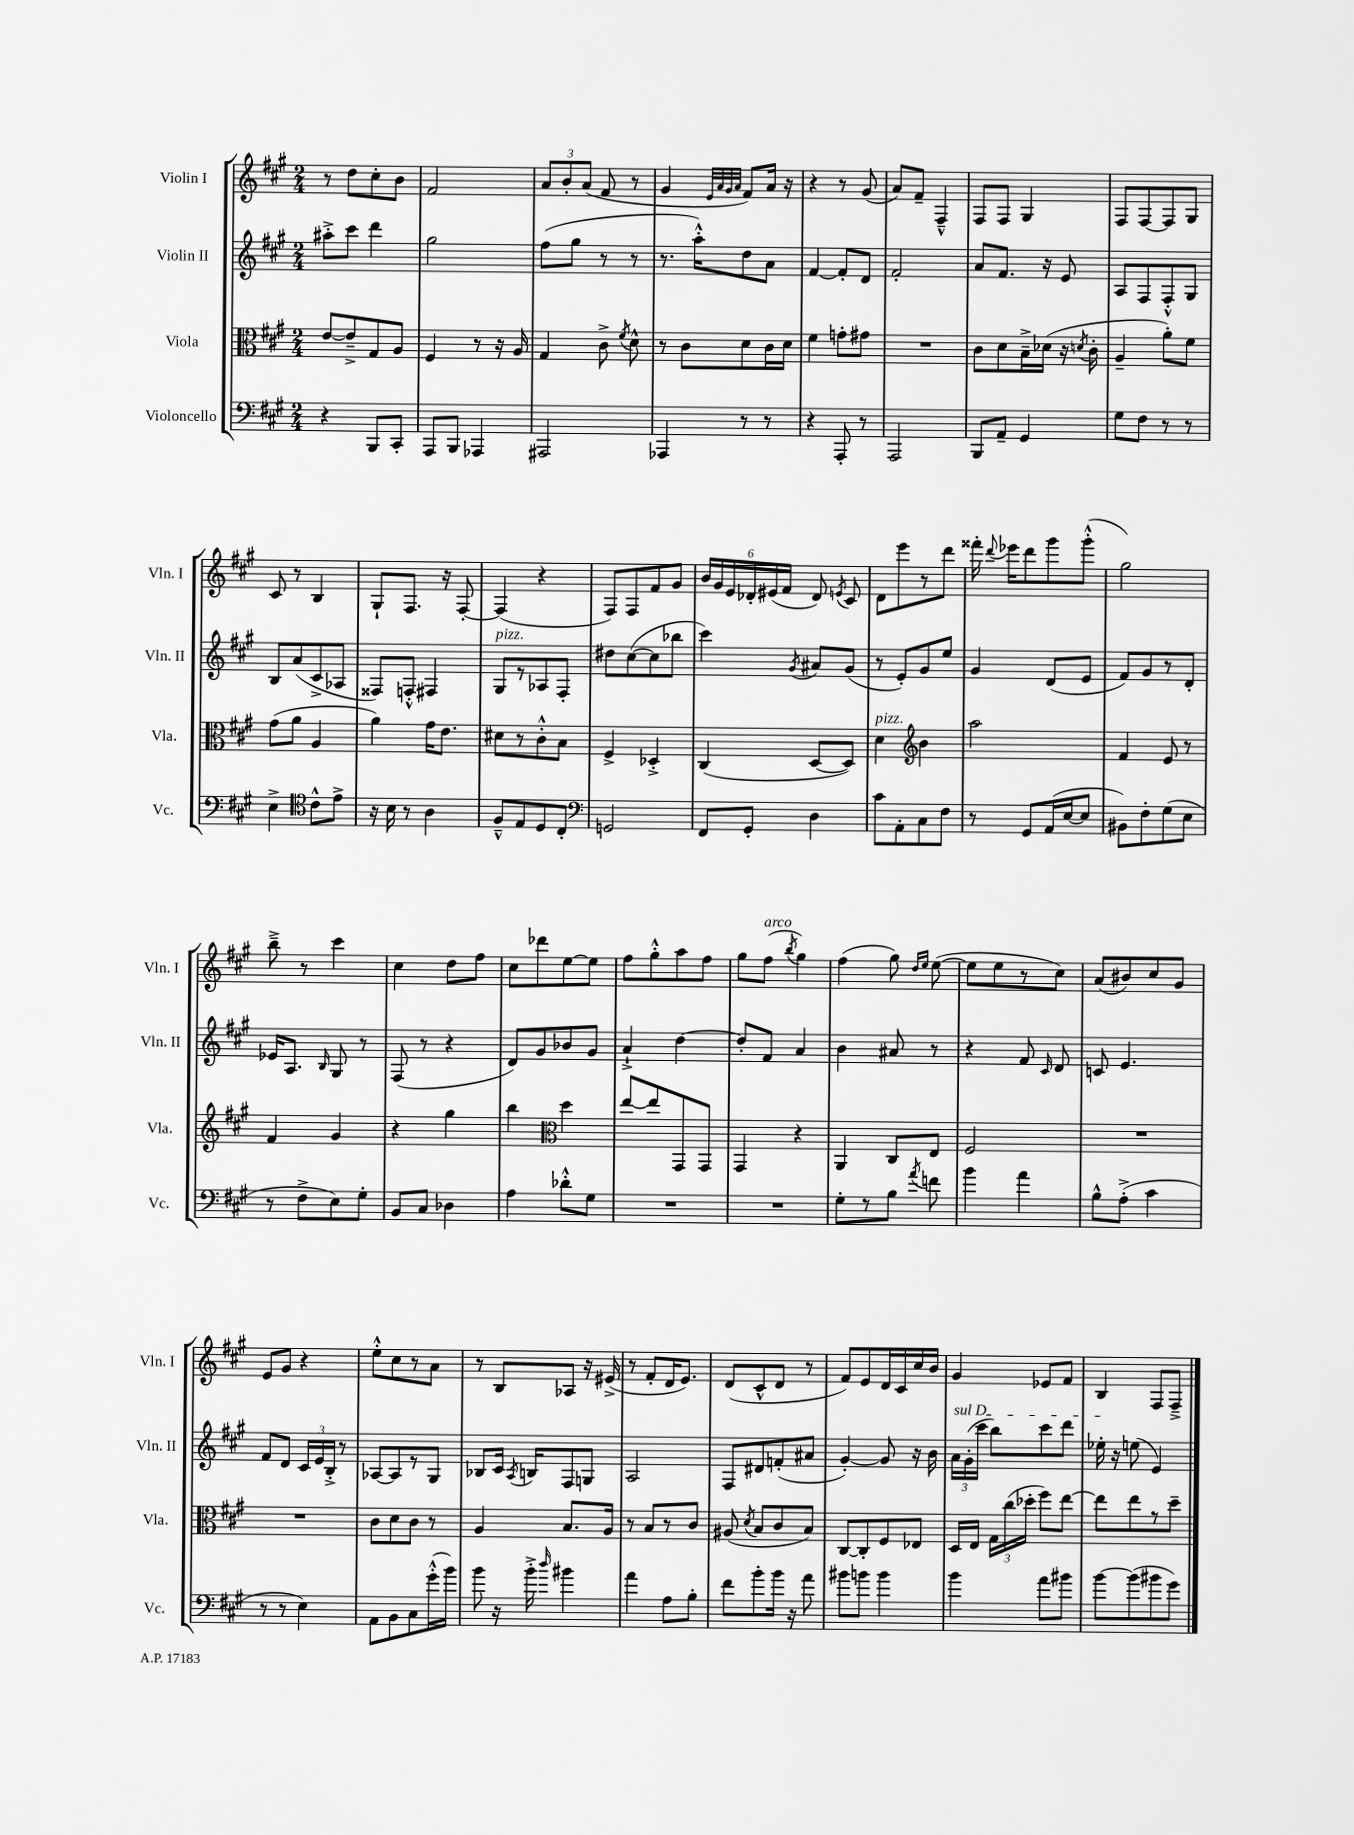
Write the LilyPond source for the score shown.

<<
\new StaffGroup <<
\new Staff = "s0" \with { instrumentName = "Violin I" shortInstrumentName = "Vln. I" } {
    \clef treble \key a \major \numericTimeSignature \time 2/4
    \autoBeamOff r8 d''8[ cis''8-. b'8] |
    fis'2 |
    \tuplet 3/2 { a'8[ b'8-. a'8]( } fis'8 r8 |
    gis'4 \grace { e'32[ a'32 gis'32 a'32] } fis'8[) a'16] r16 |
    r4 r8 gis'8( |
    a'8[) fis'8]-- fis4---^ |
    fis8[ fis8] gis4 |
    fis8[ fis8~ fis8 gis8] |
    cis'8 r8 b4 |
    gis8[-! fis8.] r16 fis8~-. |
    fis4( r4 |
    fis8[) fis8 fis'8 gis'8] |
    \tuplet 6/4 { b'16[ gis'16 e'16 des'16-. eis'16( fis'16] } des'8) \acciaccatura { e'8 } cis'8 |
    d'8[ e'''8 r8 d'''8] |
    fisis'''16-. \appoggiatura { d'''8 } ees'''16[ d'''8 gis'''8 gis'''8]-.-^( |
    gis''2) |
    b''8---> r8 cis'''4 |
    cis''4 d''8[ fis''8] |
    cis''8[ des'''8 e''8~ e''8] |
    fis''8[ gis''8-.-^ a''8 fis''8] |
    gis''8[ fis''8]^\markup { \italic "arco" }( \acciaccatura { b''8 } gis''4) |
    fis''4( gis''8) \grace { d''16[ e''16] } e''8~( |
    e''8[ e''8 r8 cis''8]) |
    a'8[( bis'8) cis''8 gis'8] |
    e'8[ gis'8] r4 |
    e''8[-.-^ cis''8 r8 a'8] |
    r8 b8[ aes8] r16 eis'16->( |
    r8 fis'8[-. d'16 e'8.]) |
    d'8[( cis'8-^ d'8] r8 |
    fis'8[) e'8 d'16 cis'16 cis''16 b'16] |
    gis'4 ees'8[ fis'8] |
    b4 fis8[ fis8]---> \bar "|." |
}
\new Staff = "s1" \with { instrumentName = "Violin II" shortInstrumentName = "Vln. II" } {
    \clef treble \key a \major \numericTimeSignature \time 2/4
    \autoBeamOff ais''8[-.-> cis'''8] d'''4 |
    gis''2 |
    fis''8[( gis''8] r8 r8 |
    r8. a''16[-.-^) d''8 a'8] |
    fis'4~ fis'8[-. d'8] |
    fis'2-. |
    a'8[ fis'8.] r16 e'8 |
    a8[ fis8 fis8-.-^ gis8] |
    b8[ a'8( cis'8-> aes8] |
    fisis8[) f8]-.-^ fis4 |
    gis8[^\markup { \italic "pizz." } r8 aes8 fis8]-. |
    dis''8[ cis''8~( cis''8 bes''8] |
    cis'''4) \acciaccatura { gis'8 } ais'8[ gis'8]( |
    r8 e'8[-.) gis'8 e''8] |
    gis'4 d'8[( e'8] |
    fis'8[) gis'8 r8 d'8]-. |
    ees'16[ a8.] \grace { b16 } gis8 r8 |
    fis8( r8 r4 |
    d'8[) gis'8 bes'8 gis'8] |
    a'4-!-> d''4~ |
    d''8[-. fis'8] a'4 |
    b'4 ais'8 r8 |
    r4 fis'8 \grace { cis'16 } d'8 |
    c'8 e'4. |
    fis'8[ d'8] \tuplet 3/2 { cis'16[ e'16 b16]-.-> } r8 |
    aes8[~ aes8 r8 gis8] |
    bes8[ cis'16] \acciaccatura { a8 } b16[ fis8 g8] |
    a2 |
    fis8[ dis'8 f'8-.( ais'8] |
    gis'4~-.) gis'8 r16 b'16 |
    \tuplet 3/2 { \once \override TextSpanner.bound-details.left.text = \markup { \italic "sul D" } a'16[\startTextSpan gis'16-.( cis'''16] } b''8[) cis'''8 d'''8] |
    ees''16-.\stopTextSpan r16 e''8( e'4) \bar "|." |
}
\new Staff = "s2" \with { instrumentName = "Viola" shortInstrumentName = "Vla." } {
    \clef alto \key a \major \numericTimeSignature \time 2/4
    \autoBeamOff e'8[~ e'8---> gis8 a8] |
    fis4 r8 r16 a16 |
    gis4 cis'8-> \acciaccatura { fis'8 } d'8-^ |
    r8 cis'8[ d'8 cis'16 d'16] |
    fis'4 g'8[-. gis'8] |
    R2 |
    cis'8[ d'8 b16---> des'16]( r16 \acciaccatura { d'8 } cis'16-. |
    a4-- a'8[-.) fis'8] |
    gis'8[( a'8] a4 |
    a'4) gis'16[ e'8.] |
    dis'8[ r8 cis'8-.-^ b8] |
    fis4-> des4-.-> |
    cis4( d8[~ d8]) |
    d'4^\markup { \italic "pizz." } \clef treble b'4 |
    a''2 |
    fis'4 e'8 r8 |
    fis'4 gis'4 |
    r4 gis''4 |
    b''4 \clef alto d''4 |
    e''8[~ e''8 gis,8 gis,8] |
    gis,4 r4 |
    a,4 cis8[ e8] |
    fis2 |
    R2 |
    R2 |
    cis'8[ d'8 cis'8] r8 |
    a4 b8.[ a16] |
    r8 b8[ r8 cis'8] |
    ais8( \acciaccatura { d'8 } b8[ cis'8 b8]) |
    cis8[~ cis8-. fis8 ees8] |
    d16[ e16] \tuplet 3/2 { gis16[ cis''16( des''16]-. } fis''8[) e''8]~ |
    e''8[ e''8 r8 d''8]-- \bar "|." |
}
\new Staff = "s3" \with { instrumentName = "Violoncello" shortInstrumentName = "Vc." } {
    \clef bass \key a \major \numericTimeSignature \time 2/4
    \autoBeamOff r4 b,,8[ cis,8]-. |
    a,,8[ b,,8] aes,,4 |
    ais,,2 |
    aes,,4 r8 r8 |
    r4 a,,8-. r8 |
    a,,2 |
    b,,8[ a,8]-- gis,4 |
    gis8[ fis8] r8 r8 |
    e4-> \clef tenor cis'8[-^ e'8]-> |
    r16 b16 r8 a4 |
    fis8[---^ e8 d8 cis8]-. |
    \clef bass g,2 |
    fis,8[ gis,8]-. d4 |
    cis'8[ a,8-. cis8 fis8] |
    r8 gis,8[ a,16( e16~ e8] |
    bis,8[) fis8-. gis8( e8] |
    r8 fis8[-> e8) gis8]-. |
    b,8[ cis8] des4 |
    a4 des'8[-.-^ gis8] |
    R2 |
    R2 |
    gis8[-. r8 b8] \acciaccatura { a'8 } f'8 |
    b'4 a'4 |
    b8[-^ a8]-.->( cis'4 |
    r8 r8 e4) |
    a,8[ b,8 cis8 gis'16-.-^( b'16]) |
    b'8 r16 b'16-.-> \grace { d''16 } bis'4 |
    a'4 a8[ b8]-. |
    fis'8[ b'8-. b'16] r16 a'8 |
    bis'8[ b'8] b'4 |
    b'4 a'8[ bis'8] |
    b'8[~ b'8( bis'8 gis'8]) \bar "|." |
}
>>
>>
\layout { \context { \Score \remove "Bar_number_engraver" } }
